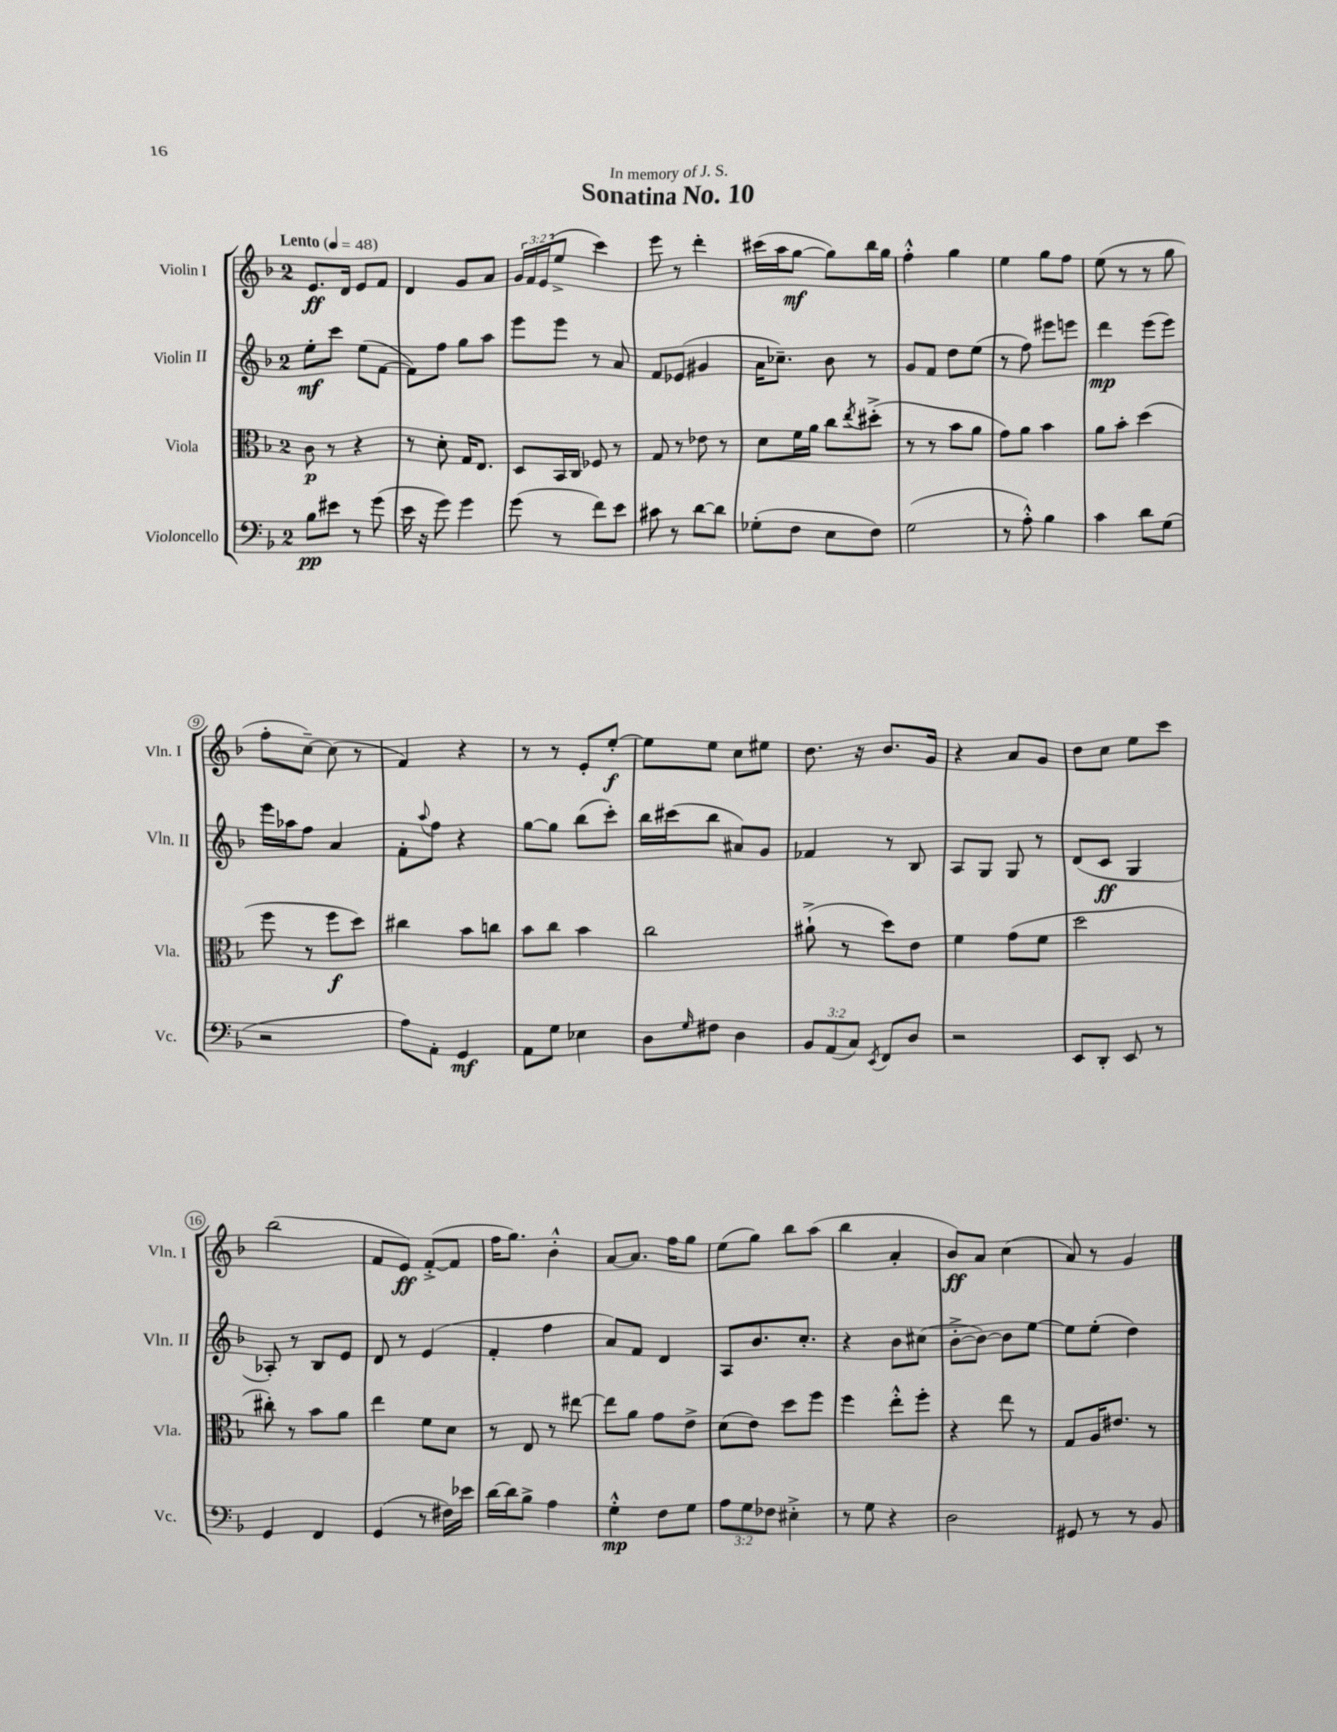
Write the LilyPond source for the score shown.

\header { title = "Sonatina No. 10" dedication = "In memory of J. S." }
<<
\new StaffGroup <<
\new Staff = "s0" \with { instrumentName = "Violin I" shortInstrumentName = "Vln. I" } {
    \clef treble \key f \major \once \override Staff.TimeSignature.style = #'single-digit \time 2/4 \override Staff.TupletNumber.text = #tuplet-number::calc-fraction-text \tempo "Lento" 4 = 48
    e'8.\ff d'16 e'8 f'8 |
    d'4 g'8 a'8 |
    \tuplet 3/2 { g'16 f'16 e'16( } e''8-> c'''4) |
    e'''8 r8 d'''4-. |
    cis'''16( a''16 g''8~\mf g''8) bes''16 g''16 |
    f''4-.-^ g''4 |
    e''4 g''8 f''8 |
    e''8( r8 r8 g''8 |
    f''8-. c''8~--) c''8( r8 |
    f'4) r4 |
    r8 r8 e'8-. e''8~-.\f |
    e''8 e''8 c''8 eis''8 |
    d''8. r16 bes'8. g'16 |
    r4 a'8 g'8 |
    d''8 c''8 e''8 c'''8 |
    bes''2( |
    f'8 e'8\ff) f'8~-.->( f'8 |
    f''16 g''8.) bes'4-.-^ |
    a'8~ a'8. f''16 g''8 |
    e''8( g''8) bes''8 a''8( |
    bes''4 a'4-. |
    bes'8\ff) a'8 c''4( |
    a'8) r8 g'4 \bar "|." |
}
\new Staff = "s1" \with { instrumentName = "Violin II" shortInstrumentName = "Vln. II" } {
    \clef treble \key f \major \once \override Staff.TimeSignature.style = #'single-digit \time 2/4
    e''8-.\mf c'''8 e''8( f'8~ |
    f'8) f''8 g''8 a''8 |
    e'''8 e'''8 r8 a'8 |
    f'8 ees'8( gis'4 |
    a'16 ces''8.--) bes'8 r8 |
    g'8 f'8 d''8 e''8( |
    r8 f''8) eis'''8 e'''8 |
    d'''4\mp e'''8( e'''8) |
    e'''16 aes''16 f''8 a'4 |
    f'8-. \appoggiatura { a''8 } f''8 r4 |
    g''8~ g''8 bes''8( c'''8-.) |
    bes''16 cis'''16( bes''8 ais'8) g'8 |
    fes'4 r8 bes8 |
    a8 g8 g8 r8 |
    d'8( c'8\ff g4 |
    aes8-.) r8 bes8 e'8 |
    d'8 r8 e'4( |
    f'4-. f''4 |
    a'8) f'8 d'4 |
    a8 bes'8. c''8.-. |
    r4 bes'8 cis''8( |
    bes'8~-.-> bes'8~) bes'8 e''8~ |
    e''8 e''8-.( d''4) \bar "|." |
}
\new Staff = "s2" \with { instrumentName = "Viola" shortInstrumentName = "Vla." } {
    \clef alto \key f \major \once \override Staff.TimeSignature.style = #'single-digit \time 2/4
    c'8\p r8 r4 |
    r8 d'8-. g16 e8. |
    d8 bes,16 c16 fes8 r8 |
    g8 r8 ees'8 r8 |
    d'8 f'16 a'16 c''8 \acciaccatura { e''8 } dis''8-.->( |
    r8 r8 bes'8 a'8 |
    g'8) a'8 bes'4 |
    a'8 bes'8-. d''4( |
    f''8 r8 f''8\f d''8) |
    cis''4 bes'8 c''8 |
    bes'8 c''8 bes'4 |
    c''2 |
    ais'8-!->( r8 d''8) e'8 |
    f'4 g'8( f'8 |
    d''2 |
    cis''8-.) r8 bes'8 a'8 |
    e''4 f'8 d'8 |
    r8 e8 r8 eis''8~ |
    eis''8 a'8 g'8 e'8-> |
    d'8( e'8) d''8 f''8 |
    f''4 e''8-.-^ f''8-. |
    r4 e''8 r8 |
    g8 a16 eis'8. r8 \bar "|." |
}
\new Staff = "s3" \with { instrumentName = "Violoncello" shortInstrumentName = "Vc." } {
    \clef bass \key f \major \once \override Staff.TimeSignature.style = #'single-digit \time 2/4 \override Staff.TupletNumber.text = #tuplet-number::calc-fraction-text
    bes8\pp eis'8 r8 g'8( |
    e'16 r16 g'8) g'4 |
    g'8( r8 f'8) e'8 |
    cis'8 r8 d'8~ d'8 |
    ges8-.( f8 e8 f8) |
    g2( |
    r8 a8-.-^) bes4 |
    c'4 d'8 g8( |
    r2 |
    a8) a,8-. g,4\mf |
    a,8 g8 ees4 |
    d8 \grace { g16 } fis8 d4 |
    \tuplet 3/2 { bes,8 a,8( c8) } \acciaccatura { e,8 } f,8 d8 |
    r2 |
    e,8 d,8-. e,8 r8 |
    g,4 f,4 |
    g,4( r8 fis16) ees'16 |
    d'16~ d'16 bes8-> a4 |
    g4-.-^\mp f8 g8 |
    \tuplet 3/2 { a8 g8 fes8 } eis4-.-> |
    r8 g8 r4 |
    d2 |
    gis,8 r8 r8 bes,8 \bar "|." |
}
>>
>>
\layout { \context { \Score \override BarNumber.stencil = #(make-stencil-circler 0.1 0.3 ly:text-interface::print) } }
